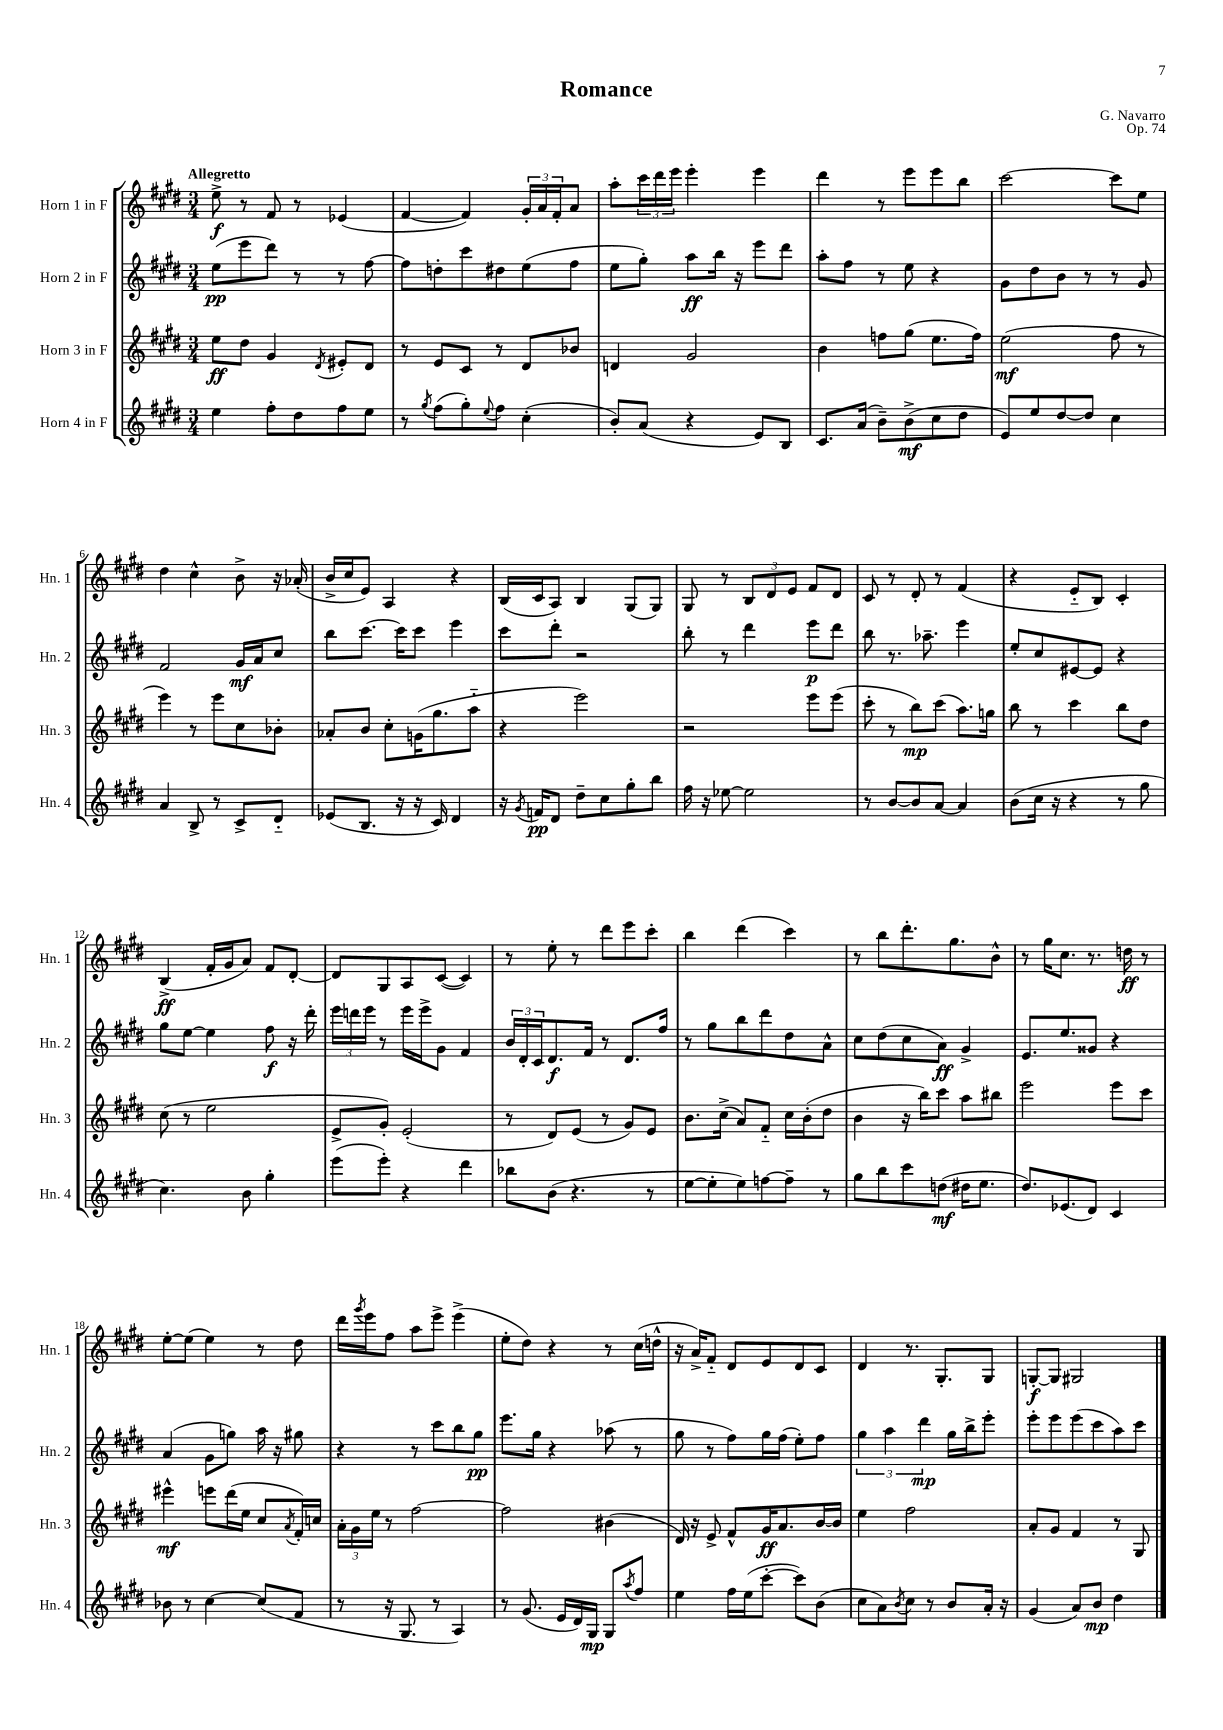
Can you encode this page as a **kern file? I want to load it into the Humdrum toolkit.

**kern	**kern	**kern	**kern
*staff4	*staff3	*staff2	*staff1
*clefG2	*clefG2	*clefG2	*clefG2
*k[f#c#g#d#]	*k[f#c#g#d#]	*k[f#c#g#d#]	*k[f#c#g#d#]
*M3/4	*M3/4	*M3/4	*M3/4
4ee	8ee	(8ee	8ee^
.	8dd#	8eee	8r
8ff#'	4g#	8ddd#)	8f#
8dd#	.	8r	8r
.	8qd#	.	.
8ff#	8e#'	8r	(4e-
8ee	8d#	[8ff#	.
=	=	=	=
8r	8r	8ff#]	[4f#
8qgg#	.	.	.
(8ff#	8e	8dd'	.
8gg#')	8c#	8ccc#	4f#])
8qqee	.	.	.
8ff#	8r	8dd#	.
(4cc#'	8d#	(8ee	24g#'
.	.	.	24a
.	.	.	24f#'
.	8b-	8ff#	8a
=	=	=	=
8b')	4d	8ee	8aa'
(8a	.	8gg#')	24ccc#
.	.	.	24ddd#
.	.	.	24eee
4r	2g#	8aa	4eee'
.	.	16bb	.
.	.	16r	.
8e)	.	8eee	4eee
8B	.	8ddd#	.
=	=	=	=
8.c#	4b	8aa'	4ddd#
.	.	8ff#	.
(16a	.	.	.
8b~)	8ff	8r	8r
(8b^	(8gg#	8ee	8eee
8cc#	8.ee	4r	8eee
8dd#	.	.	8bb
.	16ff)	.	.
=	=	=	=
8e)	(2ee	8g#	[2ccc#
8ee	.	8dd#	.
[8dd#	.	8b	.
8dd#]	.	8r	.
4cc#	8ff#	8r	8ccc#]
.	8r	8g#	8ee
=	=	=	=
4a	4eee)	2f#	4dd#
8B^	8r	.	4cc#^^
8r	8eee	.	.
8c#^	8cc#	16g#	8b^
.	.	16a	.
8d#'~	8b-'	8cc#	16r
.	.	.	(16a-'
=	=	=	=
(8e-	8a-'	8bb	16b^
.	.	.	16cc#
8.B	8b	[8.ccc#	8e)
.	8cc#'	.	4A
16r	.	16ccc#]	.
16r	(16g	8ccc#	.
16c#)	8.gg#	.	.
4d#	.	4eee	4r
.	8aa'~	.	.
=	=	=	=
16r	4r	8ccc#	(16B
8qg#	.	.	.
16f	.	.	16c#
8d#	.	8ddd#'	8A)
8dd#~	2eee)	2r	4B
8cc#	.	.	.
8gg#'	.	.	(8G#
8bb	.	.	8G#)
=	=	=	=
16ff#	2r	8bb'	8G#
16r	.	.	.
[8ee-	.	8r	8r
2ee-]	.	4ddd#	12B
.	.	.	12d#
.	.	.	12e
.	8eee	8eee	8f#
.	(8eee	8ddd#	8d#
=	=	=	=
8r	8ccc#'	8bb	8c#
[8b	8r	8.r	8r
8b]	8bb)	.	8d#'
.	.	8.aa-~	.
[8a	(8ccc#	.	8r
4a]	8.aa)	4eee	(4f#
.	16gg	.	.
=	=	=	=
(8b	8bb	8ee'	4r
16cc#	8r	8cc#	.
16r	.	.	.
4r	4ccc#	[8e#	8e'~
.	.	8e#]	8B)
8r	8bb	4r	4c#'
8gg#	8dd#	.	.
=	=	=	=
4.cc#)	(8cc#	8gg#	(4B^
.	8r	[8ee	.
.	2ee	4ee]	16f#'
.	.	.	16g#
8b	.	.	8a)
4gg#'	.	8ff#	8f#
.	.	16r	[8d#'
.	.	16ddd#'	.
=	=	=	=
(8eee	8e^	24eee	8d#]
.	.	24ddd	.
.	.	24eee	.
8eee')	8g#')	8r	8G#
4r	(2e'	16eee	8A
.	.	16eee^	.
.	.	8g#	([8c#
4ddd#	.	4f#	4c#])
=	=	=	=
8bb-	8r	24b	8r
.	.	24d#'	.
.	.	24c#	.
(8b	8d#)	8.d#	8ee'
4.r	(8e	.	8r
.	.	16f#	.
.	8r	8r	8ddd#
.	8g#)	8.d#	8eee
8r	8e	.	8ccc#'
.	.	16ff#	.
=	=	=	=
[8ee	8.b	8r	4bb
8ee']	.	8gg#	.
.	(16cc#^	.	.
8ee)	8a)	8bb	(4ddd#
[8ff	8f#'~	8ddd#	.
8ff~]	16cc#	8dd#	4ccc#)
.	(16b'	.	.
8r	8dd#	8a^^	.
=	=	=	=
8gg#	4b	8cc#	8r
8bb	.	(8dd#	8bb
8ccc#	16r	8cc#	8.ddd#'
.	16bb)	.	.
(8dd	8ccc#	8a)	.
.	.	.	8.gg#
16dd#	8aa	4g#^	.
8.ee	.	.	.
.	8bb#	.	8b^^
=	=	=	=
8.dd#)	2eee	8.e	8r
.	.	.	16gg#
(8.e-	.	8.ee	8.cc#
8d#)	.	8g##	8.r
4c#	8eee	4r	.
.	.	.	16dd
.	8ccc#	.	8r
=	=	=	=
8b-	4eee#^^	(4a	[8ee'
8r	.	.	(8ee]
[4cc#	8eee	8g#	4ee)
.	(16ddd#	8gg)	.
.	16ee	.	.
(8cc#]	8cc#	16aa	8r
.	.	16r	.
.	8qa	.	.
8f#	16f#')	8gg#	8dd#
.	16cc	.	.
=	=	=	=
8r	24a'	4r	16ddd#
.	24g#	.	.
.	.	.	8qggg#
.	.	.	16eee
.	24ee	.	.
16r	8r	.	8ff#
8.G#	.	.	.
.	[2ff#	8r	8aa
8r	.	8ccc#	8eee^
4A)	.	8bb	(4eee^
.	.	8gg#	.
=	=	=	=
8r	2ff#]	8.eee	8ee'
(8.g#	.	.	8dd#)
.	.	16gg#	.
.	.	4r	4r
16e	.	.	.
16d#)	.	.	.
16G#	.	.	.
8G#	(4b#	(8aa-	8r
8qaa	.	.	.
8ff#	.	8r	(16cc#
.	.	.	16dd^^
=	=	=	=
4ee	16d#)	8gg#	16r
.	16r	.	16a^)
.	8e^	8r	8f#'~
16ff#	8f#^^	8ff#)	8d#
(16ee	.	.	.
[8ccc#'	16g#	16gg#	8e
.	8.a	(16ff#	.
8ccc#])	.	8ee')	8d#
(8b	[16b	8ff#	8c#
.	16b]	.	.
=	=	=	=
8cc#	4ee	6gg#	4d#
8a)	.	.	.
.	.	6aa	.
8qb	.	.	.
8cc#	2ff#	.	8.r
.	.	6ddd#	.
8r	.	.	.
.	.	.	8.G#'
8b	.	16gg#	.
.	.	16bb^	.
16a'	.	8eee'	8G#
16r	.	.	.
=	=	=	=
(4g#	8a'	8eee'	[8G'
.	8g#	8eee	8G]
8a)	4f#	(8eee	2G#
8b	.	8ccc#	.
4dd#	8r	8aa)	.
.	8G#	8ccc#	.
==	==	==	==
*-	*-	*-	*-
